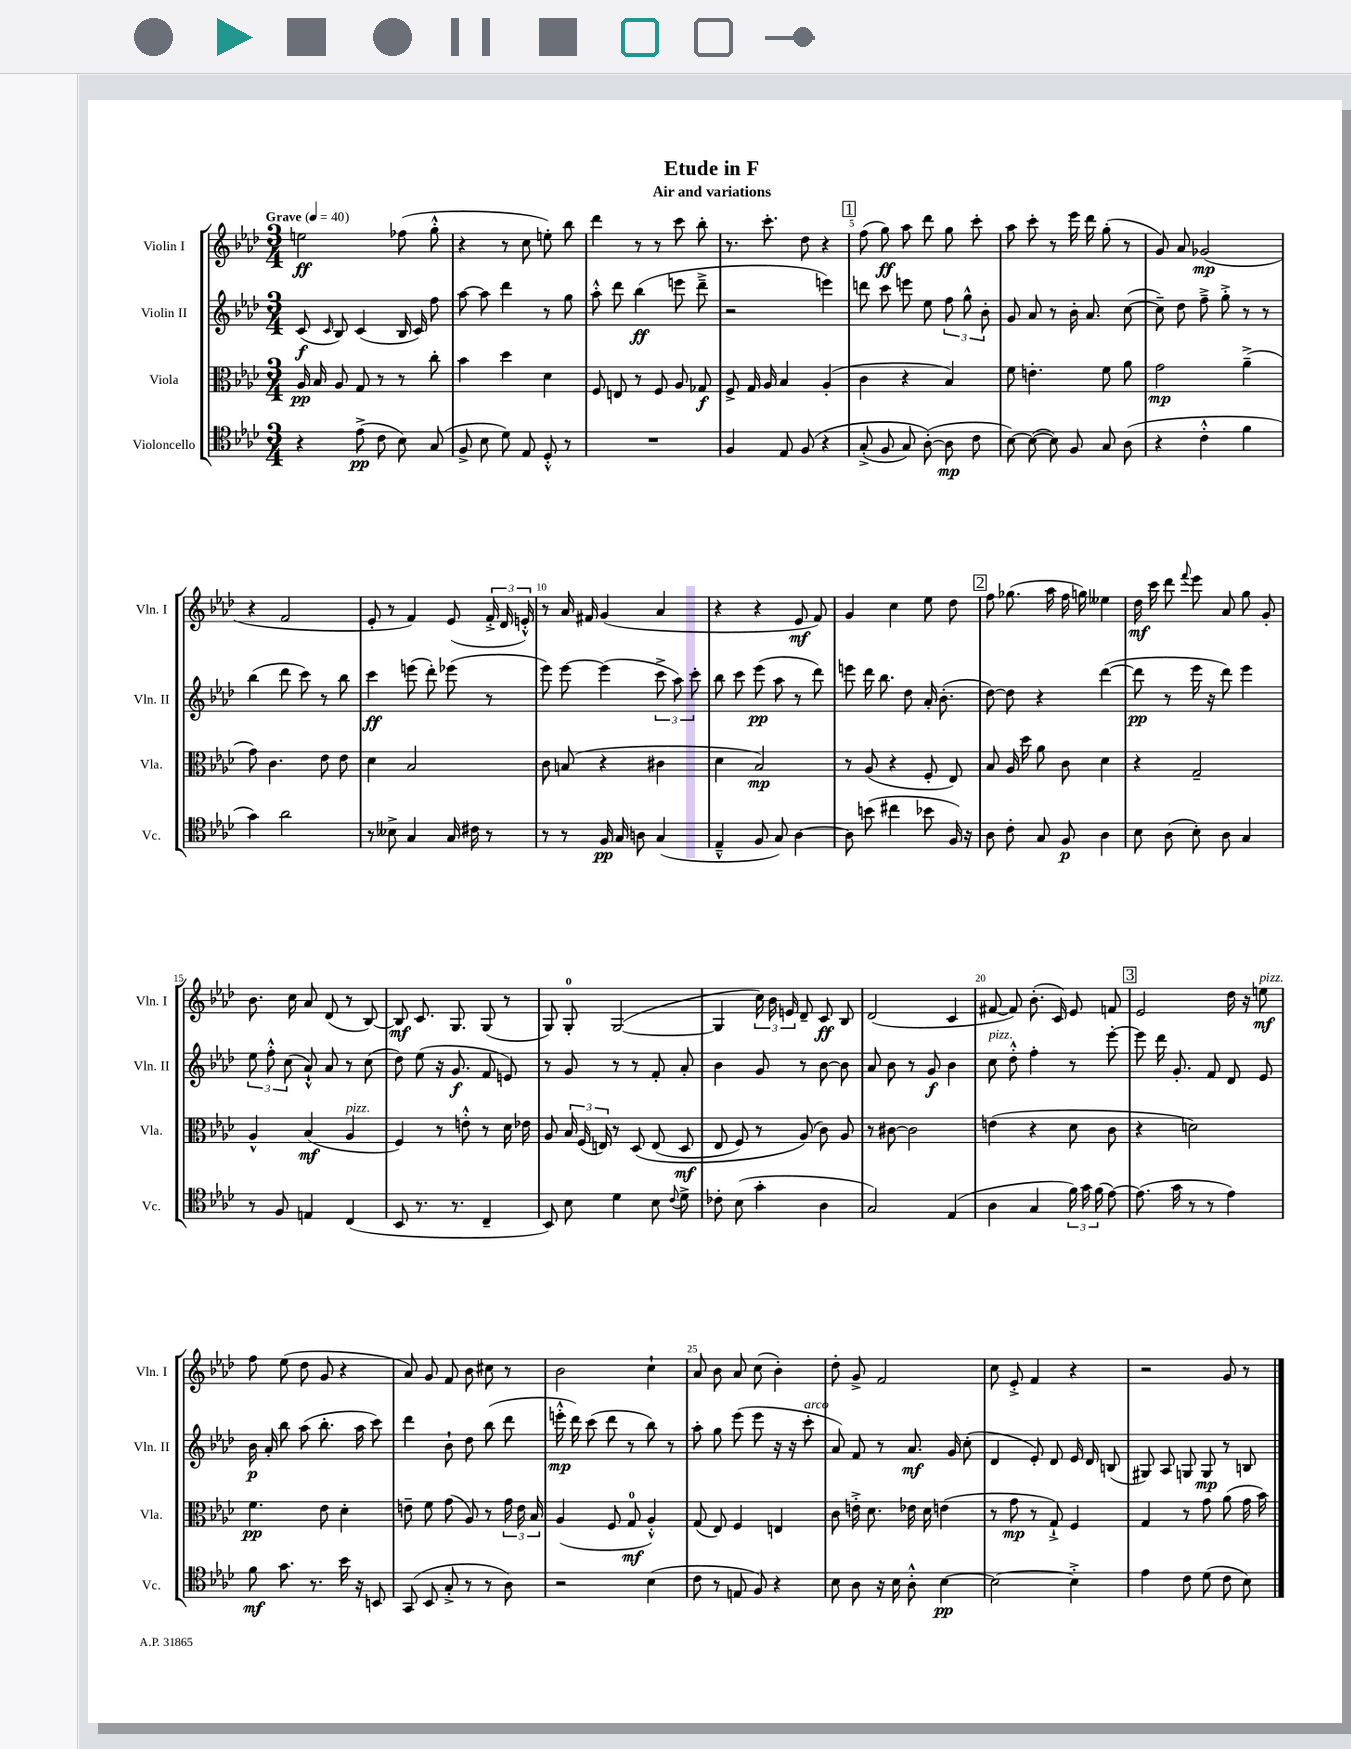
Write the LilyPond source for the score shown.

\header { title = "Etude in F" subtitle = "Air and variations" }
<<
\new StaffGroup <<
\new Staff = "s0" \with { instrumentName = "Violin I" shortInstrumentName = "Vln. I" } {
    \clef treble \key aes \major \numericTimeSignature \time 3/4 \tempo "Grave" 4 = 40
    \autoBeamOff e''2\ff fes''8( g''8-.-^ |
    r4 r8 c''8 e''8-.) bes''8 |
    des'''4 r8 r8 c'''8 bes''8-. |
    r8. c'''8.-. des''8 r4 |
    \mark \markup { \box "1" } f''8( g''8\ff) aes''8 des'''8 g''8 c'''8-. |
    aes''8 c'''8-. r8 ees'''16 des'''16 g''8-.( r8 |
    g'8) aes'8 ges'2\mp( |
    r4 f'2 |
    ees'8-. r8 f'4) ees'8( \tuplet 3/2 { f'16-.-> des'16 e'16-.-^) } |
    r8 aes'16 fis'16 g'4( aes'4 |
    r4 r4 ees'8\mf f'8) |
    g'4 c''4 ees''8 des''8 |
    \mark \markup { \box "2" } f''8 ges''8.( aes''16 f''16 g''16) eeses''4 |
    des''16\mf c'''16 des'''8 \appoggiatura { f'''8 } ees'''8 aes'8 g''8 g'8-. |
    bes'8. c''16 aes'8 des'8( r8 bes8~) |
    bes8\mf c'8. g8. g8( r8 |
    g8) g8-0-. g2~( |
    g4 \tuplet 3/2 { c''16) bes'16 e'16 } des'8-- c'8\ff bes8 |
    des'2( c'4 |
    fis'8~ fis'8) bes'8.-.( c'16) ees'8 f'8 |
    \mark \markup { \box "3" } ees'2 des''16 r16 e''8\mf^\markup { \italic "pizz." } |
    f''8 ees''8( des''8 g'8 r4 |
    aes'8) g'8 f'8 bes'8 cis''8 r8 |
    bes'2 c''4-! |
    aes'8 bes'8 aes'8 c''8( bes'4-.) |
    des''8-. g'8-> f'2 |
    c''8 ees'8-.-> f'4 r4 |
    r2 g'8 r8 \bar "|." |
}
\new Staff = "s1" \with { instrumentName = "Violin II" shortInstrumentName = "Vln. II" } {
    \clef treble \key aes \major \numericTimeSignature \time 3/4
    \autoBeamOff c'8\f( \grace { c'16 } bes8) c'4( bes16 c'16) f''8 |
    aes''8~ aes''8 des'''4 r8 g''8 |
    aes''8-.-^ des'''8 bes''4\ff( e'''8 des'''8---> |
    r2 e'''4) |
    \mark \markup { \box "1" } d'''8 c'''8 e'''8 ees''8 \tuplet 3/2 { f''8 g''8-^ bes'8-. } |
    g'8 aes'8 r8 bes'16-. aes'8. c''8~( |
    c''8--) des''8 f''8---> g''8-.-> r8 r8 |
    bes''4( des'''8 c'''8) r8 bes''8 |
    c'''4\ff e'''8( des'''8-.) ees'''8( r8 |
    ees'''8) ees'''8~ ees'''4( \tuplet 3/2 { c'''8-> aes''8) c'''8-. } |
    bes''8 c'''8 ees'''8\pp( aes''8 r8 des'''8) |
    e'''8 des'''16 bes''8. des''8 aes'16-. bes'8.-.( |
    \mark \markup { \box "2" } des''8~) des''8 r4 des'''4~( |
    des'''8\pp r8 ees'''16 r16 des'''8) ees'''4 |
    \tuplet 3/2 { ees''8 f''8-.-^ c''8( } aes'8-!-^) aes'8 r8 c''8( |
    des''8) ees''8( r16 g'8.\f f'8 e'8) |
    r8 g'8 r8 r8 f'8-. aes'8-. |
    bes'4 g'8 r8 bes'8~ bes'8 |
    aes'8 bes'8 r8 g'8\f bes'4 |
    c''8^\markup { \italic "pizz." } des''8-.-^ f''4-. r8 ees'''8~-. |
    \mark \markup { \box "3" } ees'''8 des'''16 g'8.-. f'8 des'8 ees'8 |
    bes'16\p aes'16-. bes''8 aes''8( bes''8.-. aes''16 c'''8) |
    des'''4 bes'8-! des''8 bes''8( des'''8 |
    e'''16-.-^\mp des'''16) c'''8( des'''8 r8 bes''8) r8 |
    aes''8-. g''8 ees'''8( ees'''8 r16 r16 c'''8-.^\markup { \italic "arco" } |
    aes'8) f'8 r8 aes'8.\mf g'16 c''8-.( |
    des'4 ees'8-.) des'8 ees'16 des'16 b8( |
    gis8) aes8 g8 g8\mp r8 b8 \bar "|." |
}
\new Staff = "s2" \with { instrumentName = "Viola" shortInstrumentName = "Vla." } {
    \clef alto \key aes \major \numericTimeSignature \time 3/4
    \autoBeamOff aes16\pp bes16 aes8 g8 r8 r8 c''8-. |
    bes'4 des''4 des'4 |
    f8 e8 r8 f8 aes8 ges8\f |
    f8-> g16 aes16 bes4 aes4-.( |
    \mark \markup { \box "1" } c'4 r4 bes4) |
    f'8 e'4.-. f'8 aes'8 |
    g'2\mp aes'4--->( |
    g'8) c'4. ees'8 ees'8 |
    des'4 bes2 |
    c'8 b8( r4 cis'4 |
    des'4 bes2\mp) |
    r8 aes8( r4 f8-. ees8) |
    \mark \markup { \box "2" } bes8 aes16 des''16 aes'8 c'8 des'4 |
    r4 g2-- |
    aes4-^ bes4\mf( aes4^\markup { \italic "pizz." } |
    f4) r8 e'8-.-^ r8 des'16 ees'16 |
    aes8 \tuplet 3/2 { bes16 f16( e16) } r8 des8\( e8( des8\mf |
    ees8 f8) r8 aes8(\) c'8) aes8 |
    r8 cis'8~ cis'2 |
    e'4( r4 des'8 c'8 |
    \mark \markup { \box "3" } r4 d'2) |
    f'4.\pp ees'8 des'4-. |
    e'8-- f'8 g'8( aes8) r8 \tuplet 3/2 { g'16 e'16 bes16 } |
    aes4( f8 g8-0\mf aes4-.-^) |
    g8( ees8) f4 e4 |
    c'8 e'16-.-> des'8. ees'16 des'16 e'4( |
    r8 g'8\mp r8 g8-!->) f4 |
    g4 r8 g'8 aes'8( g'16 bes'16) \bar "|." |
}
\new Staff = "s3" \with { instrumentName = "Violoncello" shortInstrumentName = "Vc." } {
    \clef tenor \key aes \major \numericTimeSignature \time 3/4
    \autoBeamOff r4 ees'8->\pp( c'8 bes8) g8( |
    f8-> bes8 des'8) ees8 des8-.-^ r8 |
    R2. |
    f4 ees8 f8\( r4 |
    \mark \markup { \box "1" } g8-.->( f8 g8) aes8~-.(\) aes8\mp c'8 |
    bes8~) bes8~( bes8) f8 g8 aes8( |
    r4 c'4-.-^ f'4 |
    g'4) aes'2 |
    r8 beses8-> g4 g16 cis'16 r8 |
    r8 r8 f16\pp g16 a8 g4( |
    ees4---^ f8 g8) aes4~ |
    aes8 b'8( cis''4 bes'8 f16) r16 |
    \mark \markup { \box "2" } aes8 c'8-. g8 f8\p aes4 |
    bes8 aes8( bes8-.) aes8 g4 |
    r8 f8 e4 c4( |
    bes,8 r8. r8. c4-- |
    bes,8) bes8 des'4 bes8 \appoggiatura { c'8 } des'8-> |
    ces'8-. bes8( g'4-. aes4 |
    g2) ees4( |
    aes4 g4 \tuplet 3/2 { f'16) g'16 f'16( } ees'8~) |
    \mark \markup { \box "3" } ees'8.( g'16 r8 r8 ees'4) |
    f'8\mf g'8. r8. bes'16 r16 b,8 |
    g,8( bes,8 g8-.-> r8 r8 aes8) |
    r2 bes4( |
    c'8 r8 e8 f8) r4 |
    bes8 aes8 r16 bes16 aes8-.-^ bes4~\pp |
    bes2~ bes4-.-> |
    ees'4 c'8 des'8( c'8 bes8) \bar "|." |
}
>>
>>
\layout { \context { \Score \override BarNumber.break-visibility = ##(#f #t #t) barNumberVisibility = #(every-nth-bar-number-visible 5) } }
